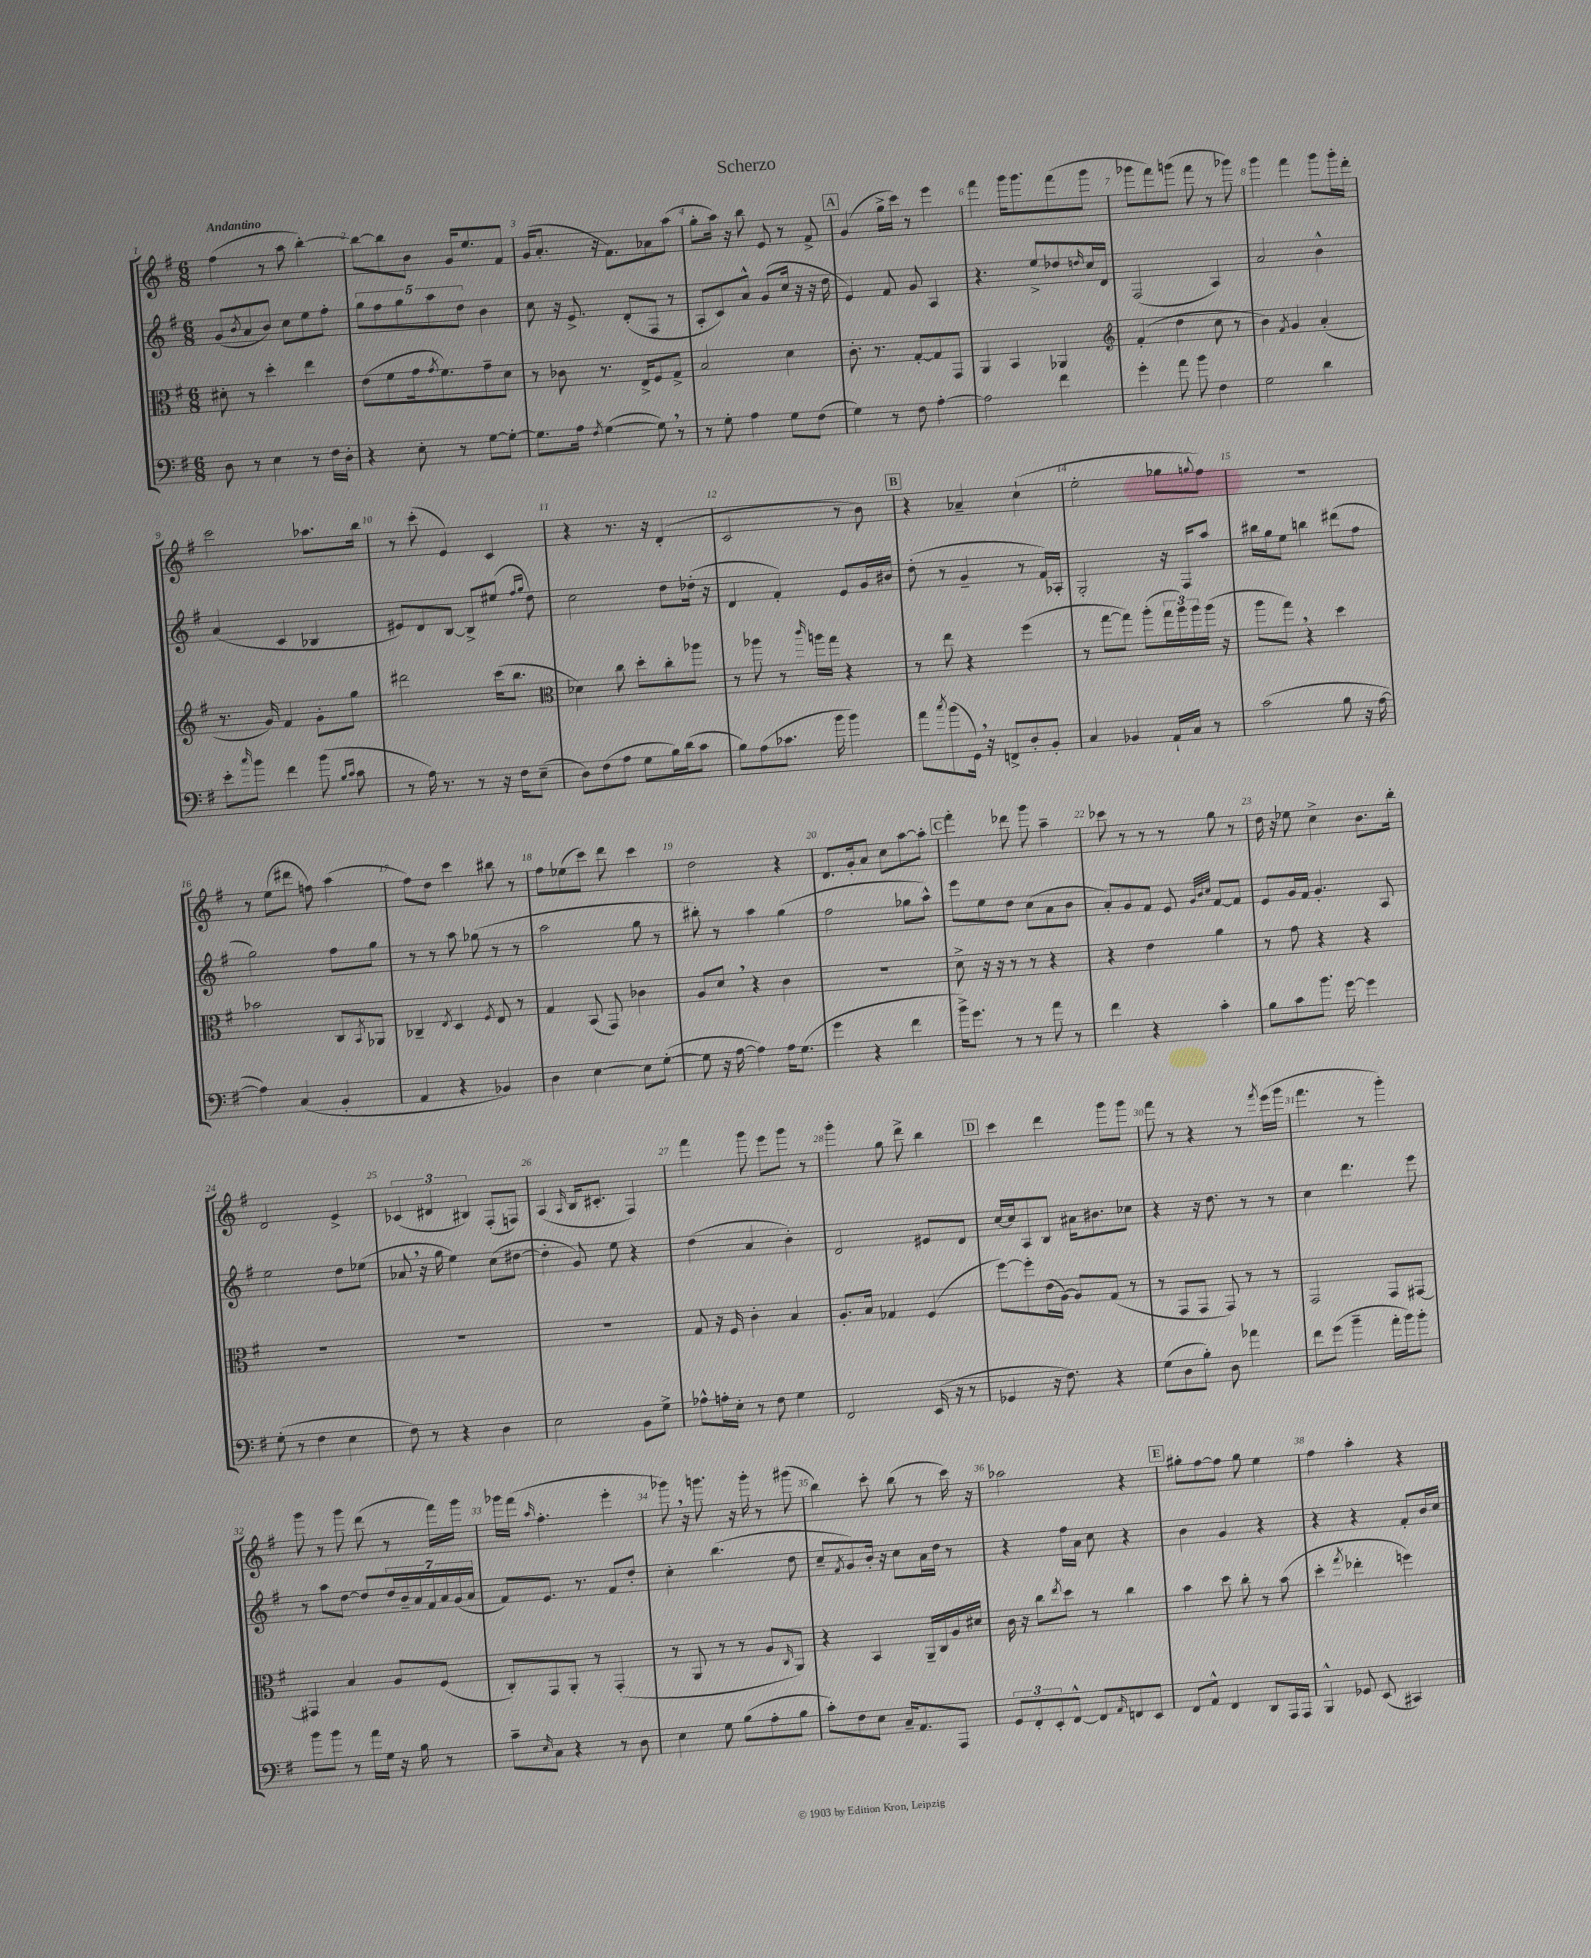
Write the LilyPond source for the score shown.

\header { title = "Scherzo" }
<<
\new StaffGroup <<
\new Staff = "s0" {
    \clef treble \key g \major \numericTimeSignature \time 6/8 \tempo "Andantino"
    fis''4( r8 a''8 b''4~-.) |
    b''8~ b''8 b'8 g'16 e''8. fis'8 |
    g'16( a'8.-. r16 fis'8.) aes'8 a''8( |
    g''8-. a''16) r16 b''8 e'8 r8 fis'8-> |
    \mark \markup { \box "A" } g'4( g''16-> c'''16) r8 e'''4 |
    fis'''4 g'''16 g'''8. fis'''8( g'''8 |
    ges'''8 fis'''8) g'''8( fis'''8 r8 ges'''8) |
    g'''4 fis'''4 g'''8 g'''16-. d'''16-. |
    c'''2 aes''8. b''16 |
    r8 c'''8-.( e'4) c'4 |
    r4 r8. r16 d'4-.( |
    c'2 r8 b'8) |
    \mark \markup { \box "B" } r4 aes'4-- c''4-!( |
    e''2-. ges''8 \appoggiatura { g''8 } fis''8) |
    R2. |
    r8 e''8( dis'''8 f''8) a''4( |
    fis''8) d''8 c'''4 bis''8 r8 |
    fis''8 ees''8( c'''8) d'''8 c'''4 |
    d''2 r4 |
    d'8. g'16-. a'8 c''8 a''8~ a''8-. |
    \mark \markup { \box "C" } fis'''4-. des'''8 g'''8 a''4-- |
    ces'''8 r8 r8 r8 g''8 r8 |
    d''16 r16 ees''8 c''4-> b'8. b''16-. |
    d'2 e'4-> |
    \tuplet 3/2 { ces'4( dis'4 bis4) } fis8-.( f8) |
    a4( \grace { a16 } b16 cis'8.-. fis4) |
    fis'''4 g'''8 e'''8 g'''8 r8 |
    g'''4-. g''8 d'''8-> b''4 |
    \mark \markup { \box "D" } c'''4 d'''4 g'''8 g'''8 |
    fis'''8 r8 r4 r8 \acciaccatura { fis'''8 } e'''16( g'''16 |
    fis'''4. r8 g'''4-.) |
    g'''8 r8 g'''8 d'''8( r8 fis'''16) g'''16 |
    ges'''16 fis'''16( \grace { a''16 } fis''4.-. e'''4-. |
    ges'''8) \breathe r16 g'''8. r16 g'''16-. r8 gis'''8( |
    b''4) c'''8-. b''8( r8 c'''16) r16 |
    aes''2 r4 |
    \mark \markup { \box "E" } gis''8-. fis''8~ fis''8 gis''8 e''4 |
    fis''4 a''4-. r4 \bar "|." |
}
\new Staff = "s1" {
    \clef treble \key g \major \numericTimeSignature \time 6/8
    g'8( \acciaccatura { b'8 } a'8 b'8) c''8 e''8 fis''8-. |
    \tuplet 5/4 { g''8 fis''8 g''8 a''8 d''8 } b'4 |
    c''8 r16 e'8.-> d'8-.( fis8 r8 |
    a8-. c'8) a'8-^ g'8( c''16 r16 r16 d''16 |
    \mark \markup { \box "A" } e'4) fis'8 g'8 a4 |
    r4. e''8-> des''8 \grace { d''16 } c''16 d'16 |
    fis2( a4) |
    a'2 b'4-^ |
    a'4( c'4 bes4 |
    eis'8) d'8 b8~ b8-> eis''8( \grace { fis''16 g''16 } d''8) |
    c''2 d''8 des''16-.( r16 |
    d'4 fis'4-.) e'8 g'16 bis'16 |
    \mark \markup { \box "B" } d''8-.( r8 g'4-- r8 fis'16) aes16-. |
    g2-. r16 fis16 a''8 |
    bis''16 g''16 e''8 b''4 dis'''8( fis''8 |
    g''2) fis''8 g''8 |
    r8 r8 a''8 ges''8( r8 r8 |
    a''2 g''8 r8 |
    bis''8-.) r8 a''4 g''4( |
    fis''2 ges''8 a''8-^) |
    \mark \markup { \box "C" } e'''8 e''8 d''8 c''8( a'8 b'8 |
    a'8-.) g'8 fis'8 e'8 \grace { g'32 b'32 c''32 } fis'8~ fis'8 |
    e'8 g'16 fis'16 g'4.-. a8 |
    e''2 d''8 ees''8( |
    aes'8 \breathe r16 g''16 e''4) c''8( dis''8~ |
    dis''4-. g'8) e''8 r4 |
    d''4( a'4 b'4-.) |
    d'2 eis'8 d'8 |
    \mark \markup { \box "D" } c''16~ c''16 a8 b8 ais'16 bis'8. ces''8 |
    r4 r16 d''8. r8 r8 |
    c''4 d'''4. e'''8 |
    r8 a''8 d''8~ d''8 \tuplet 7/4 { d''16 b'16-- a'16 fis'16 a'16 g'16( a'16 } |
    fis'8) e'8. r8. fis'8 d''8-. |
    c''4-. b''4.( d''8 |
    c''8-- \acciaccatura { fis'8 } g'8) b'16-. r16 c''8 a'16 d''16 r8 |
    r4 fis''16 a'16 c''8 r4 |
    \mark \markup { \box "E" } b'4 g'4 r4 |
    r4 r4 fis'8-. b'16 c''16 \bar "|." |
}
\new Staff = "s2" {
    \clef alto \key g \major \numericTimeSignature \time 6/8
    dis'8-. r8 d''4-. e''4 |
    e'8( fis'8 g'16 \acciaccatura { g'8 } fis'8.) g'8-- d'8 |
    r8 ces'8 r8. e16-> fis8 g8-> |
    b2 d'4 |
    \mark \markup { \box "A" } c'8.-. r8. g8~-. g8 g,8 |
    a,4 b,4 aes,4 |
    \clef treble fis'4-.( d''4 c''8 r8 |
    b'4) \acciaccatura { fis'8 } g'4 a'4-.( |
    r8. g'16) fis'4 g'8-. g''8 |
    dis'''2 c'''16( b''8. |
    \clef alto des'4) c''8 d''8-. c''8-. aes''8 |
    r8 aes''8 r8 \grace { c'''16 } a''16 g''16 r4 |
    \mark \markup { \box "B" } r8 e''8 r4 fis''4( |
    r8 g''8~ g''8) a''8-.( \tuplet 3/2 { g''16 a''16) a''16 } a''16( r16 |
    a''8 g''8) \breathe r4 d''4 |
    bes'2 c8 \acciaccatura { b,8 } aes,8 |
    ces4-- \acciaccatura { e8 } d4 \acciaccatura { fis8 } e8 r8 |
    g4 b,8( g,8) ces'4 |
    a8 d'8 \breathe r4 c'4 |
    R2. |
    \mark \markup { \box "C" } d'8-> r16 r16 r8 r8 r4 |
    r4 e'4 a'4 |
    r8 g'8 r4 r4 |
    R2. |
    R2. |
    R2. |
    g8 r16 fis16 c'4-. b4 |
    a8.-. b16 ges4 fis4( |
    \mark \markup { \box "D" } fis''8~) fis''8-. e'16( a16~) a8 g8( r8 |
    r8 g,8 g,8 g,8) r8 r8 |
    g,2 g,8 gis,8~ |
    gis,4 b4 a8 fis8( |
    c8-.) g,8 a,8-. r8 g,4-.( |
    r8 a,8 r8 r8 a8 \grace { c16 } a,8) |
    r4 b,4 a,16-- c16 a16 dis'16 |
    c'16 r16 c''8 \acciaccatura { e''8 } d''8 r8 c''4 |
    \mark \markup { \box "E" } b'4 d''8 c''8-. r8 b'8( |
    d''4-. \acciaccatura { g''8 } ees''4-. f''4) \bar "|." |
}
\new Staff = "s3" {
    \clef bass \key g \major \numericTimeSignature \time 6/8
    d8 r8 e4 r8 fis16 d16-. |
    r4 e8-. r8 g8~ g8~-. |
    g8. a16 \acciaccatura { fis8 } g4~( g8) \breathe r8 |
    r8 g8-. a4 g8 fis8( |
    \mark \markup { \box "A" } g4) r8 fis8 a4~-. |
    a2 fis'4 |
    g'4-. a'8 b'8 fis4 |
    g2 d'4 |
    e'8-. \grace { c''16 } b'8 fis'4 b'8( \grace { b16 c'16 } c'8 |
    r8 a16) r8. r8 r16 fis16 e8--( |
    d8) fis8( a8 g8 b16) d'16( c'8 |
    b8) a8( ces'8. b'16 b'4) |
    \mark \markup { \box "B" } a'8 \acciaccatura { c''8 } b'8( g,16) \breathe r16 f,8-> d8-. b,8-. |
    c4 bes,4 a,16-! c16 r8 |
    c'2( b8 r16 a16~ |
    a4) c4( b,4-. |
    a,4 r4 bes,4) |
    d4 e4~ e8 g8~-.( |
    g8 r16 a16~ a4) a16 g8.( |
    g'4 r4 fis'4 |
    \mark \markup { \box "C" } b'16->) g'8. r8 r8 a'8 r8 |
    fis'4 r4 c'4-. |
    b8 c'8 b'8. g'16~ g'4 |
    g8-.( r8 fis4 e4 |
    fis8) r8 r4 d4 |
    e2 b,8 g8-> |
    aes8-^ a16-. e16-. r8 fis8 g4 |
    fis,2 e,16( r16 r8 |
    \mark \markup { \box "D" } ges,4 r16 fis8.) r4 |
    g8( d8 b8-.) d8 aes'4 |
    fis'8 g'8( b'4-- a'16-. b'16) b'8-. |
    b'8 b'8 r8 a'16 g16 r16 b16 r8 |
    c'8-- \grace { e16 } c8 r4 r8 d8 |
    e4 g8 b8( a8-. b8 |
    c'8-.) fis8 e8 c16-- a,8. a,,8 |
    \tuplet 3/2 { g,8 fis,8-. e,8-. } fis,8~-^ fis,8 \grace { a,16 } f,8 e,8 |
    \mark \markup { \box "E" } fis,8 a,8-^ fis,4 d,8 a,,16 a,,16 |
    b,,4-^ ges,8 e,8( cis,4) \bar "|." |
}
>>
>>
\layout { \context { \Score \override BarNumber.break-visibility = ##(#f #t #t) barNumberVisibility = #all-bar-numbers-visible } }
